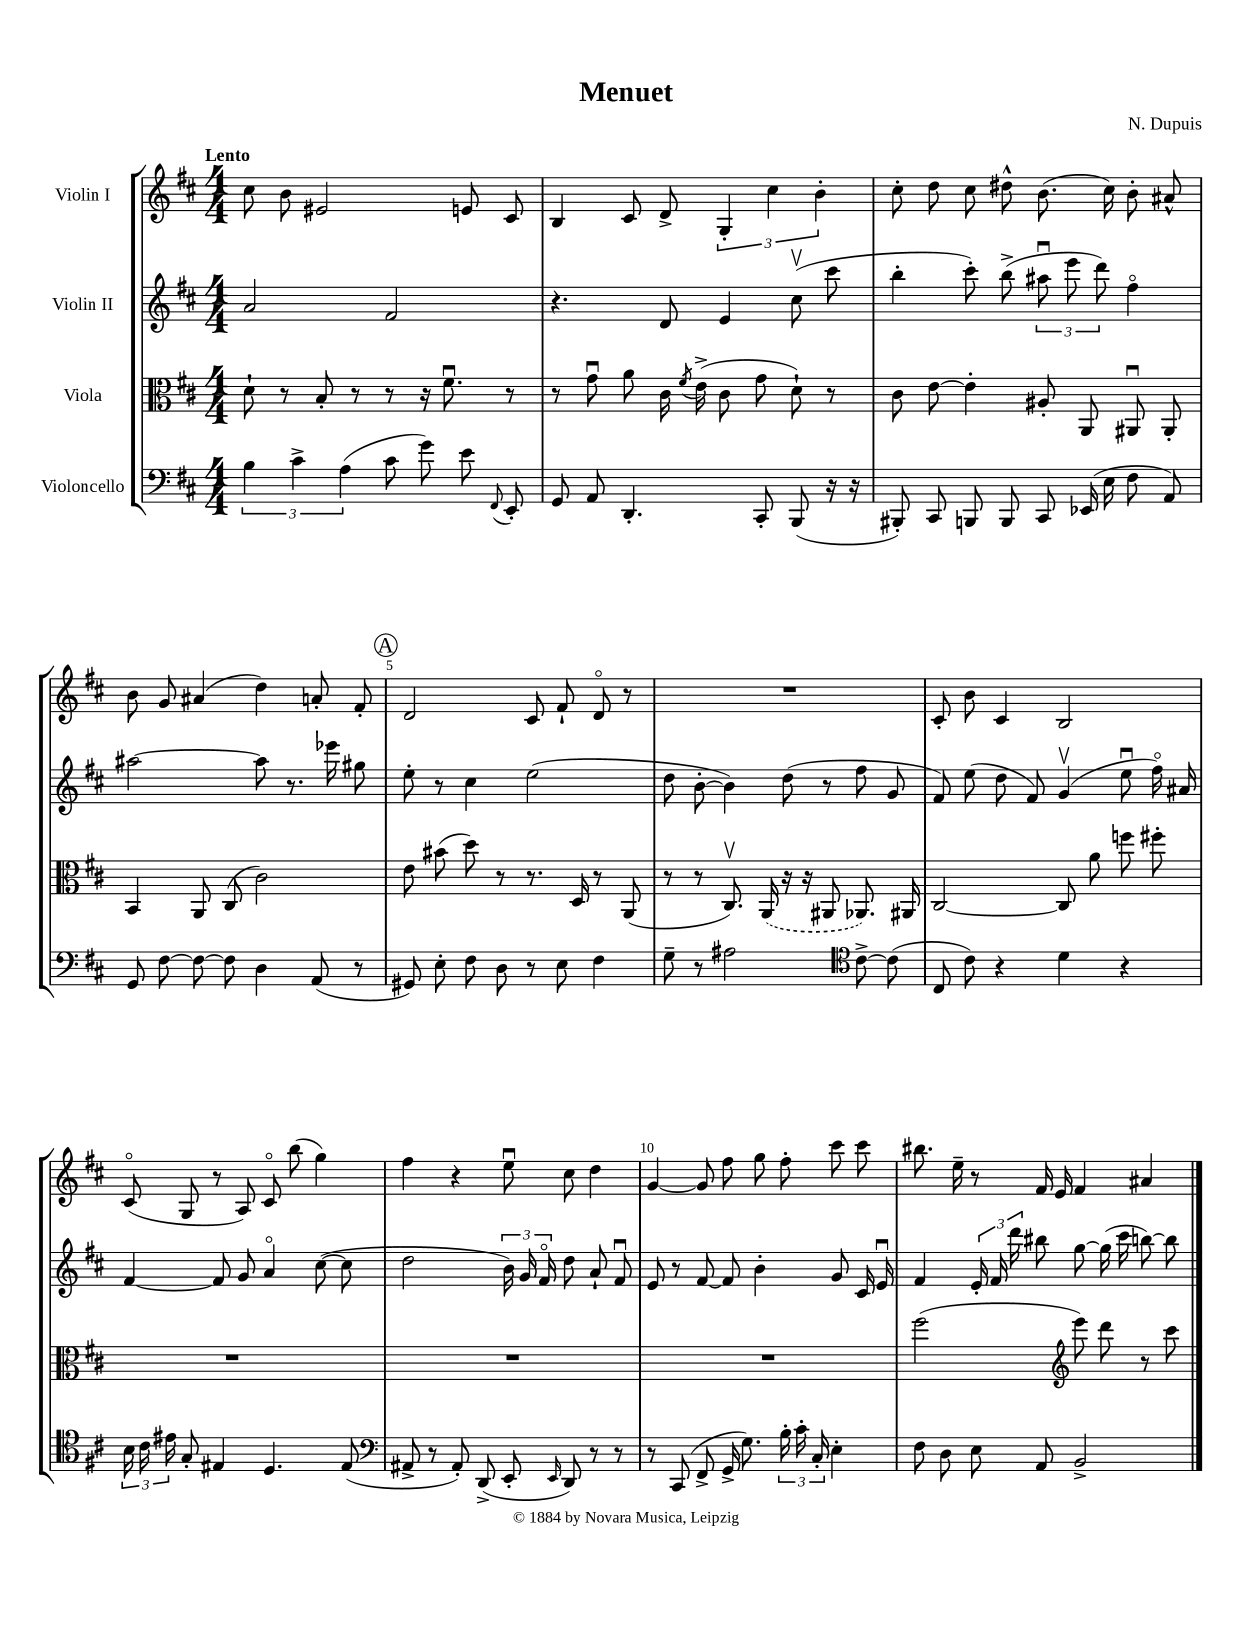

**kern	**kern	**kern	**kern
*staff4	*staff3	*staff2	*staff1
*clefF4	*clefC3	*clefG2	*clefG2
*k[f#c#]	*k[f#c#]	*k[f#c#]	*k[f#c#]
*M4/4	*M4/4	*M4/4	*M4/4
6B	8d`	2a	8cc#
.	8r	.	8b
6c#^	.	.	.
.	8B'	.	2e#
(6A	.	.	.
.	8r	.	.
8c#	8r	2f#	.
8g)	16r	.	.
.	8.f#u	.	.
8e	.	.	8e
8qqFF#	.	.	.
8EE'	8r	.	8c#
=	=	=	=
8GG	8r	4.r	4B
8AA	8gu	.	.
4.DD'	8a	.	8c#
.	16c#	8d	8d^
.	8qf#	.	.
.	(16e^	.	.
.	8c#	4e	6G'
8CC#'	8g	.	.
.	.	.	6cc#
(8BBB	8d`)	(8cc#v	.
.	.	.	6b'
16r	8r	8ccc#	.
16r	.	.	.
=	=	=	=
8BBB#')	8c#	4bb'	8cc#'
8CC#	[8e	.	8dd
8BBB	4e']	8ccc#')	8cc#
8BBB	.	(8bb^	8dd#^^
8CC#	8A#'	12aa#u	(8.b
.	.	12eee	.
(16EE-	8AA	.	.
.	.	12ddd)	.
16E	.	.	16cc#)
8F#	8AA#u	4ff#o	8b'
8AA)	8AA#'	.	8a#^^
=	=	=	=
8GG	4BB	[2aa#	8b
[8F#	.	.	8g
8F#_	8AA	.	(4a#
8F#]	(8C#	.	.
4D	2c#)	8aa#]	4dd)
.	.	8.r	.
(8AA	.	.	8a'
.	.	16eee-	.
8r	.	8gg#	8f#'
=	=	=	=
8GG#)	8e	8ee'	2d
8E'	(8b#	8r	.
8F#	8dd)	4cc#	.
8D	8r	.	.
8r	8.r	(2ee	8c#
8E	.	.	8f#`
.	16D	.	.
4F#	8r	.	8do
.	(8AA	.	8r
=	=	=	=
8G~	8r	8dd	1r
8r	8r	[8b'	.
2A#	8.C#v)	4b])	.
.	(16AA	.	.
.	16r	(8dd	.
.	16r	.	.
.	8AA#	8r	.
*clefC4	*	*	*
[8c#^	8.AA-)	8ff#	.
(8c#]	.	8g	.
.	16AA#	.	.
=	=	=	=
8C#	[2C#	8f#)	8c#'
8c#)	.	(8ee	8b
4r	.	8dd	4c#
.	.	8f#)	.
4d	8C#]	(4gv	2B
.	8a	.	.
4r	8ff	8eeu	.
.	8ff#'	16ff#o)	.
.	.	16a#	.
=	=	=	=
24B	1r	[4f#	(8c#o
24c#	.	.	.
24e#	.	.	.
8G'	.	.	8G
4E#	.	8f#]	8r
.	.	8g	8A)
4.D	.	4ao	8c#o
.	.	.	(8bb
.	.	([8cc#	4gg)
(8E#	.	8cc#]	.
=	=	=	=
*clefF4	*	*	*
8AA#^	1r	2dd	4ff#
8r	.	.	.
8AA#')	.	.	4r
(8DD^	.	.	.
8EE'	.	24b)	8eeu
.	.	24g	.
.	.	24f#o	.
16qqEE	.	.	.
8DD)	.	8dd	8cc#
8r	.	8a`	4dd
8r	.	8f#u	.
=	=	=	=
8r	1r	8e	[4g
(8CC#	.	8r	.
8FF#^	.	[8f#	8g]
16GG^	.	8f#]	8ff#
8.G)	.	.	.
.	.	4b'	8gg
24B'	.	.	8ff#'
24c#'	.	.	.
24C#'	.	.	.
4E'	.	8g	8ccc#
.	.	16c#	8ccc#
.	.	16eu	.
=	=	=	=
8F#	(2ff#	4f#	8.bb#
8D	.	.	.
.	.	.	16ee~
8E	.	24e'	8r
.	.	24f#	.
.	.	24ddd	.
8AA	.	8bb#	16f#
.	.	.	16e
*	*clefG2	*	*
2BB^	8eee)	[8gg	4f#
.	8ddd	(16gg]	.
.	.	16ccc#	.
.	8r	[8bb)	4a#
.	8ccc#	8bb]	.
==	==	==	==
*-	*-	*-	*-
